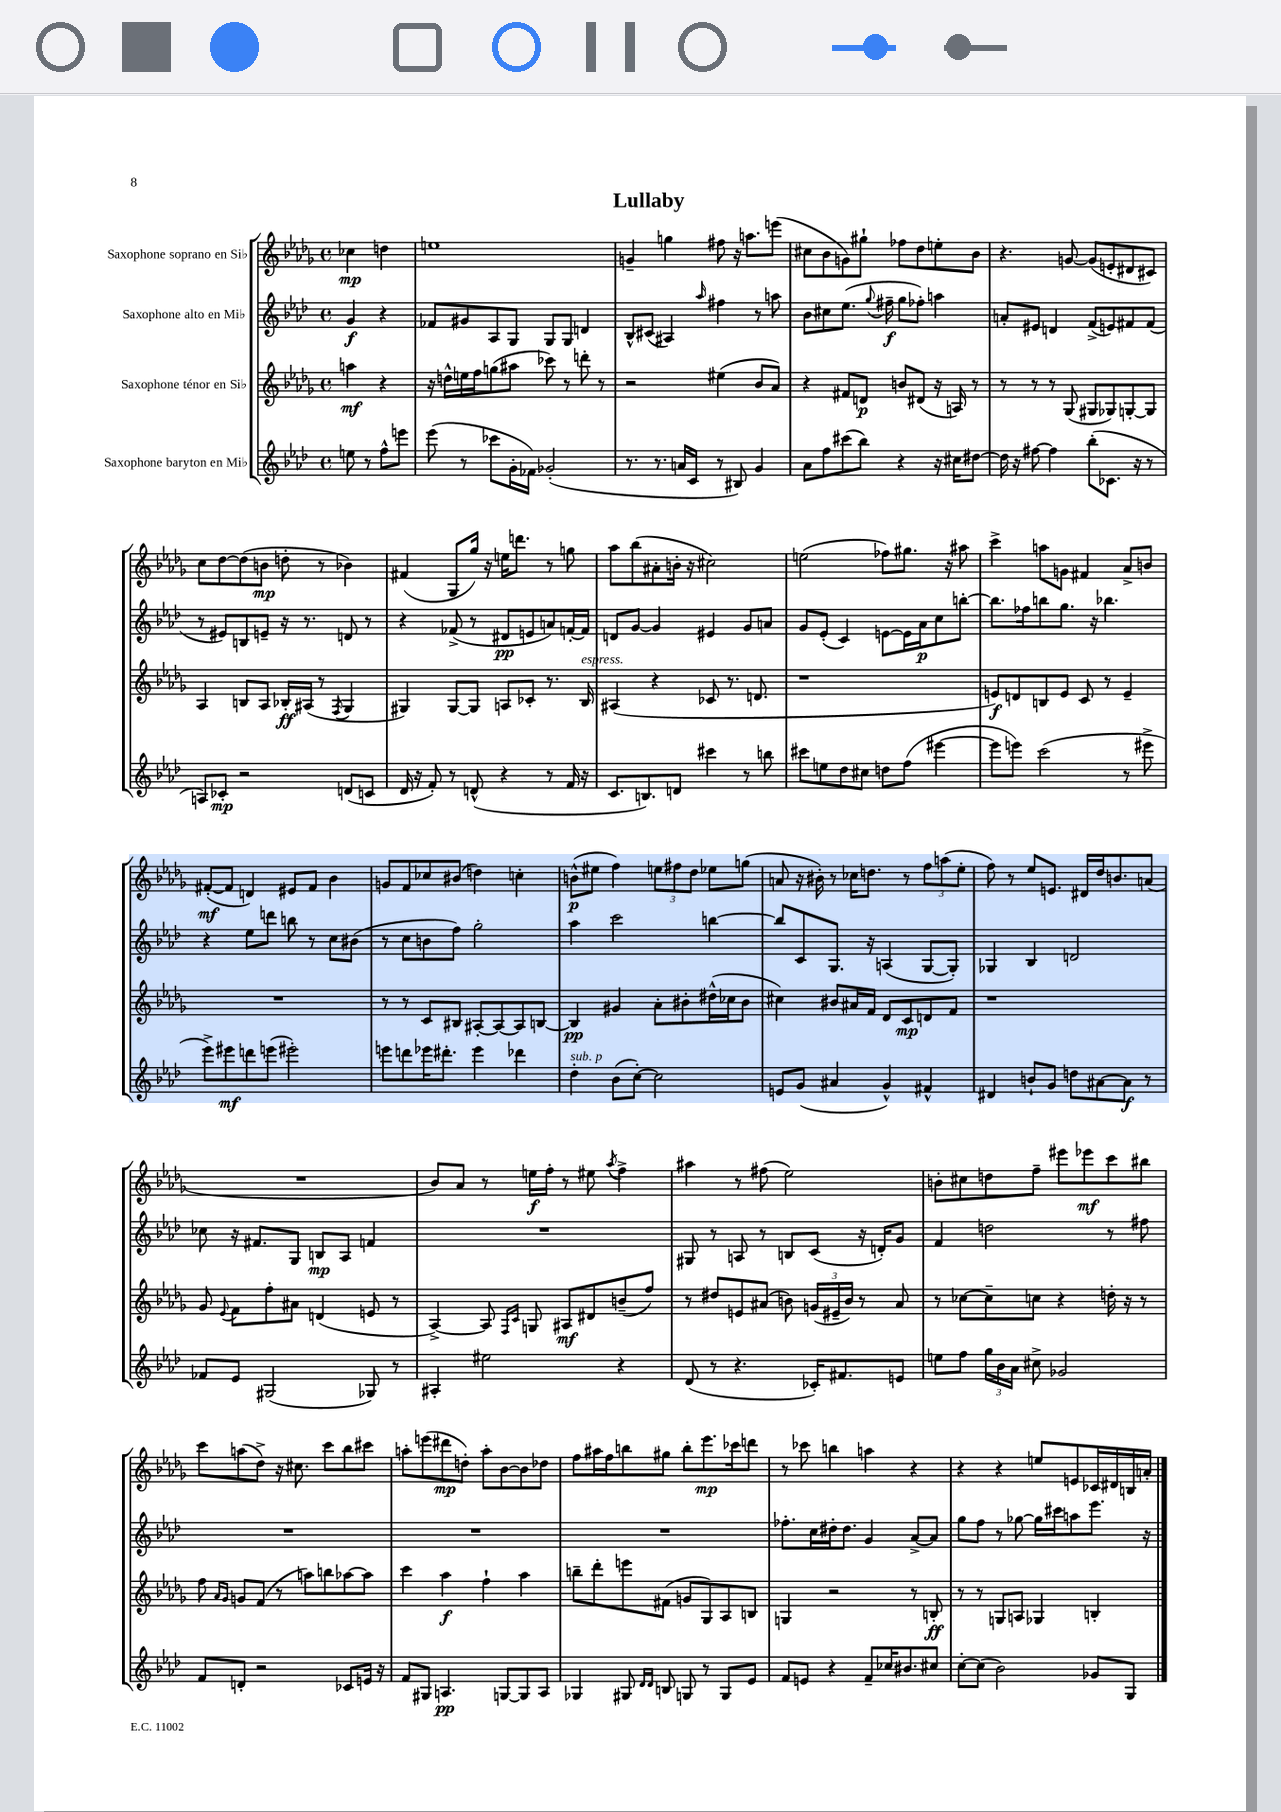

**kern	**dynam	**kern	**dynam	**kern	**dynam	**kern	**dynam
*part4	*part4	*part3	*part3	*part2	*part2	*part1	*part1
*staff4	*staff4	*staff3	*staff3	*staff2	*staff2	*staff1	*staff1
*I"Saxophone baryton en Mi♭	*	*I"Saxophone ténor en Si♭	*	*I"Saxophone alto en Mi♭	*	*I"Saxophone soprano en Si♭	*
*clefG2	*	*clefG2	*	*clefG2	*	*clefG2	*
*k[b-e-a-d-]	*	*k[b-e-a-d-g-]	*	*k[b-e-a-d-]	*	*k[b-e-a-d-g-]	*
*M4/4	*	*M4/4	*	*M4/4	*	*M4/4	*
*met(c)	*	*met(c)	*	*met(c)	*	*met(c)	*
=	=	=	=	=	=	=	=
8een\	.	4aan\	mf	4g/	f	4cc-X\	mp
8r	.	.	.	.	.	.	.
8ff^^\L	.	4r	.	4r	.	4ddn\	.
8eeen\J	.	.	.	.	.	.	.
=1	=1	=1	=1	=1	=1	=1	=1
(8eee-\	.	16r	.	8f-X/L	.	1een	.
.	.	16ddn^^\LL	.	.	.	.	.
8r	.	16een\	.	8g#X/	.	.	.
.	.	16ff\J	.	.	.	.	.
8ccc-X\L	.	(8ggn\	.	8A-/	.	.	.
16g'\L	.	8aa#X\J	.	8G/J	.	.	.
16f-X\JJ)	.	.	.	.	.	.	.
(2g-X'/	.	8ccc-X\)	.	8G/L	.	.	.
.	.	8r	.	8G/J	.	.	.
.	.	8dddn'\	.	4dn/	.	.	.
.	.	8r	.	.	.	.	.
=2	=2	=2	=2	=2	=2	=2	=2
8.r	.	2r	.	8B-^^/L	.	4gn~/	.
.	.	.	.	(8c#X/J	.	.	.
8.r	.	.	.	.	.	.	.
.	.	.	.	4A#X/)	.	4ggn\	.
16an/LL	.	.	.	.	.	.	.
16c/JJ	.	.	.	.	.	.	.
.	.	.	.	16qqaa-/	.	.	.
8r	.	(4ee#X\	.	4ff#X\	.	8ff#X\	.
8B#X/)	.	.	.	.	.	16r	.
.	.	.	.	.	.	8.aan\L	.
4g/	.	8b-/L	.	8r	.	.	.
.	.	8a-/J)	.	8aan\	.	(8eeen\J	.
=3	=3	=3	=3	=3	=3	=3	=3
8a-\L	.	4r	.	8b-\L	.	8cc#X\L	.
8ff\	.	.	.	8cc#X\	.	8b-\	.
(8ccc#X\	.	8f#X/L	.	(8.ee-\J	.	8gn\)	.
8bb-\J)	.	8dn/J	p	.	.	8gg#X`\J	.
.	.	.	.	8qqgg/	.	.	.
.	.	.	.	16ff#X~\	f	.	.
4r	.	8bn/L	.	8gg\L	.	8ff-X\L	.
.	.	(8d#X/J	.	8ff-X'\J)	.	8dd-\	.
16r	.	16r	.	4aan\	.	8een'\	.
16cc#X\KL	.	16An/)	.	.	.	.	.
[8dd#X\J	.	8r	.	.	.	8b-\J	.
=4	=4	=4	=4	=4	=4	=4	=4
16dd#\]	.	8r	.	8an'/L	.	4.r	.
16r	.	.	.	.	.	.	.
[8ff#X\	.	8r	.	8e#X/J	.	.	.
4ff#\]	.	8r	.	4dn/	.	.	.
.	.	(8G-/	.	.	.	[8gn/	.
(8bb-'\L	.	8G#X/L	.	(8f^/L	.	(8g/L]	.
8.c-X\J	.	8G-X/)	.	8en/)	.	8en'/	.
.	.	[8Gn'/	.	8f#X/	.	8d#X/	.
16r	.	.	.	.	.	.	.
8r	.	8G/J]	.	(8f#/J	.	8c#X/J)	.
!!LO:LB:g=z
=5	=5	=5	=5	=5	=5	=5	=5
8An/L)	.	4A-/	.	8r	.	8cc\L	.
8c-X'/J	mp	.	.	8e#X/L)	.	[8dd-\	.
2r	.	8Bn/L	.	8Bn/	.	(8dd-\]	.
.	.	8A-/J	.	8en~/J	.	8bn\J	mp
.	.	16B-X'/LL	ff	16r	.	8ddn'\	.
.	.	(16A#X/JJ	.	8.r	.	.	.
.	.	8r	.	.	.	8r	.
.	.	8qF/	.	.	.	.	.
(8dn/L	.	4G-/	.	8dn/	.	4b-X\)	.
8cn/J	.	.	.	8r	.	.	.
=6	=6	=6	=6	=6	=6	=6	=6
16d-/	.	4G#X/)	.	4r	.	(4f#X/	.
16r	.	.	.	.	.	.	.
8f'/)	.	.	.	.	.	.	.
8r	.	[8G#/L	.	(8f-X^/	.	8G-/L	.
(8dn^^/	.	8G#/J]	.	8r	.	16gg-/Jk)	.
.	.	.	.	.	.	16r	.
4r	.	8An/L	.	8d#X/L	pp	16een\KL	.
.	.	.	.	.	.	8.dddn\J	.
.	.	8c-X'/J	.	8en/	.	.	.
8r	.	8.r	.	8an/)	.	8r	.
16f/	.	.	.	[16fn'/L	.	8ggn\	.
!	!	!LO:TX:a:i:t=espress.	!	!	!	!	!
16r	.	16B-/	.	16f/JJ]	.	.	.
=7	=7	=7	=7	=7	=7	=7	=7
8.c/L	.	(4A#X/	.	8dn/L	.	8aa-\L	.
.	.	.	.	[8g/J	.	(8bb-\	.
8.Bn/)	.	.	.	.	.	.	.
.	.	4r	.	4g/]	.	8a#X'\	.
8dn/J	.	.	.	.	.	16bn'\Jk	.
.	.	.	.	.	.	16r	.
4ccc#X\	.	8c-X/	.	4e#X/	.	2cc#X\)	.
.	.	8.r	.	.	.	.	.
8r	.	.	.	8g/L	.	.	.
.	.	8.dn/	.	.	.	.	.
8bbn\	.	.	.	8an/J	.	.	.
=8	=8	=8	=8	=8	=8	=8	=8
8ccc#X\L	.	1r	.	8g/L	.	(2een\	.
8een\	.	.	.	(8e-'/J	.	.	.
8dd-\	.	.	.	4c/)	.	.	.
8cc#X\J	.	.	.	.	.	.	.
8ddn\L	.	.	.	[8en\L	.	8ff-X\L)	.
(8ff\J	.	.	.	16e\L]	.	8.gg#X\J	.
.	.	.	.	16a-\J	p	.	.
[4eee#X\	.	.	.	8cc\	.	.	.
.	.	.	.	.	.	16r	.
.	.	.	.	[8bbn'\J	.	8aa#X\	.
=9	=9	=9	=9	=9	=9	=9	=9
8eee#\L]	.	8en/L)	f	8.bb\L]	.	4ccc^\	.
8eeen\J)	.	8dn/	.	.	.	.	.
.	.	.	.	16ff-X\k	.	.	.
(2ccc\	.	8Bn/	.	8bbn\	.	8aan\L	.
.	.	8e/J	.	8.gg\J	.	8gn\J	.
.	.	8c/	.	.	.	4f#X/	.
.	.	.	.	16r	.	.	.
.	.	8r	.	4.bb-X\	.	.	.
8r	.	4e~/	.	.	.	8a-^/L	.
8eee#X^\	.	.	.	.	.	8bn/J	.
!!LO:LB:g=z
=10	=10	=10	=10	=10	=10	=10	=10
8eee-^\L)	.	1r	.	4r	.	([8f#X'/L	mf
8eee#X\	mf	.	.	.	.	8f#/J]	.
8dddn\	.	.	.	8ee-\L	.	4dn/)	.
(8eeen\J	.	.	.	8dddn\J	.	.	.
2eee#X'\)	.	.	.	8bbn\	.	8e#X/L	.
.	.	.	.	8r	.	8f#/J	.
.	.	.	.	8cc\L	.	4b-\	.
.	.	.	.	(8b#X\J	.	.	.
=11	=11	=11	=11	=11	=11	=11	=11
8eeen\L	.	8r	.	8r	.	8gn/L	.
8dddn\	.	8r	.	8cc\L	.	8f/	.
16eee-X\K	.	8c/L	.	8bn\	.	8cc-X/	.
8.ddd#X'\J	.	.	.	.	.	.	.
.	.	8B#X/J	.	8ff\J)	.	(8b#X/J	.
4eee-\	.	[8A#X'/L	.	2gg'\	.	4ddn\)	.
.	.	8A#/_	.	.	.	.	.
4ddd-X\	.	8A#/]	.	.	.	4ccn'\	.
.	.	[8Bn/J	.	.	.	.	.
=12	=12	=12	=12	=12	=12	=12	=12
!LO:TX:a:i:t=sub. p	!	!	!	!	!	!	!
4dd-'\	.	4B/]	pp	4aa-\	.	(8bn^^\L	p
.	.	.	.	.	.	8ee#X\J	.
(8b-\L	.	4g#X/	.	2ccc\	.	4ff\)	.
[8cc'\J)	.	.	.	.	.	.	.
2cc\]	.	8a-'\L	.	.	.	12een\L	.
.	.	.	.	.	.	12ff#X\	.
.	.	8b#X'\	.	.	.	.	.
.	.	.	.	.	.	12dd-\J	.
.	.	(16dd#X^^\L	.	[4bbn\	.	8ee-X\L	.
.	.	16cc-X\J	.	.	.	.	.
.	.	8b#\J	.	.	.	(8ggn\J	.
=13	=13	=13	=13	=13	=13	=13	=13
8en/L	.	4cc#X\)	.	8bb/L]	.	8an/	.
(8g/J	.	.	.	8c/	.	16r	.
.	.	.	.	.	.	16b#X'\)	.
4a#X/	.	8b#X/L	.	8.G/J	.	8r	.
.	.	16a#X/L	.	.	.	16cc-X\KL	.
.	.	16f/JJ	.	16r	.	8.ddn\J	.
4g^^/)	.	8d-/L	.	(4An/	.	.	.
.	.	8c/	mp	.	.	8r	.
4f#X^^/	.	8dn/	.	[8G/L	.	12ff\L	.
.	.	.	.	.	.	(12aan\	.
.	.	8f/J	.	8G'/J])	.	.	.
.	.	.	.	.	.	12ee-'\J	.
=14	=14	=14	=14	=14	=14	=14	=14
4d#X/	.	1r	.	4G-X/	.	8ff\)	.
.	.	.	.	.	.	8r	.
8bn`/L	.	.	.	4B-/	.	8ee-/L	.
8g/J	.	.	.	.	.	8.en/J	.
8ddn\L	.	.	.	2dn/	.	.	.
.	.	.	.	.	.	16d#X/LL	.
[8a#X\	.	.	.	.	.	16dd-/J	.
.	.	.	.	.	.	8.bn/	.
8a#\J]	f	.	.	.	.	.	.
8r	.	.	.	.	.	(8an/J	.
!!LO:LB:g=z
=15	=15	=15	=15	=15	=15	=15	=15
8f-X/L	.	8g-/	.	8cc-X\	.	1r	.
.	.	8qqe-/	.	.	.	.	.
8e-/J	.	8f\L	.	16r	.	.	.
.	.	.	.	8.f#X/L	.	.	.
(2G#X/	.	8ff'\	.	.	.	.	.
.	.	8a#X\J	.	8G/J	.	.	.
.	.	(4dn/	.	8Bn/L	mp	.	.
.	.	.	.	8A-/J	.	.	.
8G-X/)	.	8en/	.	4fn/	.	.	.
8r	.	8r	.	.	.	.	.
=16	=16	=16	=16	=16	=16	=16	=16
4A#X'/	.	[4A-^/)	.	1r	.	8b-/L)	.
.	.	.	.	.	.	8a-/J	.
2ee#X\	.	8A-/]	.	.	.	8r	.
.	.	16qqF/LL	.	.	.	.	.
.	.	16qqc/JJ	.	.	.	.	.
.	.	8Gn/	.	.	.	16een\LL	f
.	.	.	.	.	.	16ff'\JJ	.
.	.	8A#X/L	mf	.	.	8r	.
.	.	8d#X/	.	.	.	8ee#X\	.
.	.	.	.	.	.	8qaa-/	.
4r	.	(8bn~/	.	.	.	4ff^\	.
.	.	8ff/J)	.	.	.	.	.
=17	=17	=17	=17	=17	=17	=17	=17
(8d-/	.	8r	.	8G#X/	.	4aa#X\	.
8r	.	8dd#X/L	.	8r	.	.	.
4.r	.	8en/	.	8An/	.	8r	.
.	.	(8a#X/J	.	8r	.	(8ff#X\	.
.	.	8bn\)	.	8Bn/L	.	2ee-\)	.
16c-X'/KL)	.	(24gn/LL	.	(8c/J	.	.	.
.	.	24e#X~/	.	.	.	.	.
8.f#X/	.	.	.	.	.	.	.
.	.	24b/JJ)	.	.	.	.	.
.	.	8r	.	16r	.	.	.
.	.	.	.	16dn'/KL)	.	.	.
8en/J	.	8a#/	.	8g/J	.	.	.
=18	=18	=18	=18	=18	=18	=18	=18
8een\L	.	8r	.	4f/	.	8bn'\L	.
8ff\J	.	[8cc-X\L	.	.	.	8cc#X\	.
24gg\LL	.	8cc-~\]	.	2ddn\	.	8ddn\	.
24b-\	.	.	.	.	.	.	.
24a-\JJ	.	.	.	.	.	.	.
8cc#X^\	.	8ccn\J	.	.	.	8ff~\J	.
2g-X/	.	4r	.	.	.	8eee#X\L	.
.	.	.	.	.	.	8eee-X\	mf
.	.	16ddn'\	.	8r	.	8ccc\	.
.	.	16r	.	.	.	.	.
.	.	8r	.	8ff#X\	.	8bb#X\J	.
!!LO:LB:g=z
=19	=19	=19	=19	=19	=19	=19	=19
8f/L	.	8ff\	.	1r	.	8ccc\L	.
.	.	16qqa-/LL	.	.	.	.	.
.	.	16qqg-/JJ	.	.	.	.	.
8dn'/J	.	8gn/L	.	.	.	(8aan\	.
2r	.	(8f/J	.	.	.	8dd-^\J)	.
.	.	8r	.	.	.	16r	.
.	.	.	.	.	.	8.cc#X\	.
.	.	8aan\L)	.	.	.	.	.
.	.	8bbn\	.	.	.	8ccc\L	.
8c-X/L	.	[8aa-X\	.	.	.	8bb-\	.
16en/Jk	.	8aa-\J]	.	.	.	8ccc#X\J	.
16r	.	.	.	.	.	.	.
=20	=20	=20	=20	=20	=20	=20	=20
8f/L	.	4ccc\	.	1r	.	8aan'\L	.
8G#X/J	.	.	.	.	.	(8eeen\	.
4.An/	pp	4aa-\	f	.	.	8ddd#X\	mp
.	.	.	.	.	.	8ddn'\J)	.
.	.	4ff`\	.	.	.	8aa'\L	.
[8Gn/L	.	.	.	.	.	[8b-\	.
8G/]	.	4aa-\	.	.	.	8b-\]	.
8A/J	.	.	.	.	.	8dd-X\J	.
=21	=21	=21	=21	=21	=21	=21	=21
4G-X/	.	8bbn~\L	.	1r	.	8ff\L	.
.	.	8ddd-'\	.	.	.	16aa#X\L	.
.	.	.	.	.	.	16ff\J	.
8G#X/	.	8eeen\	.	.	.	8bbn\	.
16qqd-/LL	.	.	.	.	.	.	.
16qqd-/JJ	.	.	.	.	.	.	.
8Bn/	.	(8f#X\J	.	.	.	8gg#X\J	.
8Gn/	.	8gn/L	.	.	.	8bb'\L	.
8r	.	8G-/)	.	.	.	8.eee-\	mp
8G/L	.	8A-/	.	.	.	.	.
.	.	.	.	.	.	16ccc-X\k	.
8e-/J	.	8Bn/J	.	.	.	8dddn\J	.
=22	=22	=22	=22	=22	=22	=22	=22
8f/L	.	4Gn/	.	8.ff-X'\L	.	8r	.
8en/J	.	.	.	.	.	8ccc-X\	.
.	.	.	.	16cc\L	.	.	.
4r	.	2r	.	16dd#X'\J	.	4bbn\	.
.	.	.	.	8.dd#\J	.	.	.
8f~/L	.	.	.	4g/	.	4aan\	.
16cc-X/K	.	.	.	.	.	.	.
8.b#X/	.	.	.	.	.	.	.
.	.	8r	.	[8a-^/L	.	4r	.
8cc#X/J	.	8Bn'/	ff	8a-/J]	.	.	.
=23	=23	=23	=23	=23	=23	=23	=23
[8cc'\L	.	8r	.	8gg\L	.	4r	.
(8cc\J]	.	8r	.	8ff\J	.	.	.
2b-\)	.	8Gn/L	.	8r	.	4r	.
.	.	8An/J	.	[8gg-X\	.	.	.
.	.	4G-X/	.	16gg-\LL]	.	8een/L	.
.	.	.	.	16ccc#X\J	.	.	.
.	.	.	.	8aan\	.	8en/	.
8g-X/L	.	4Bn'/	.	8.eee-\J	.	16c-X/L	.
.	.	.	.	.	.	16d#X/	.
8G/J	.	.	.	.	.	16Bn/	.
.	.	.	.	16r	.	16an'/JJ	.
==	==	==	==	==	==	==	==
*-	*-	*-	*-	*-	*-	*-	*-
